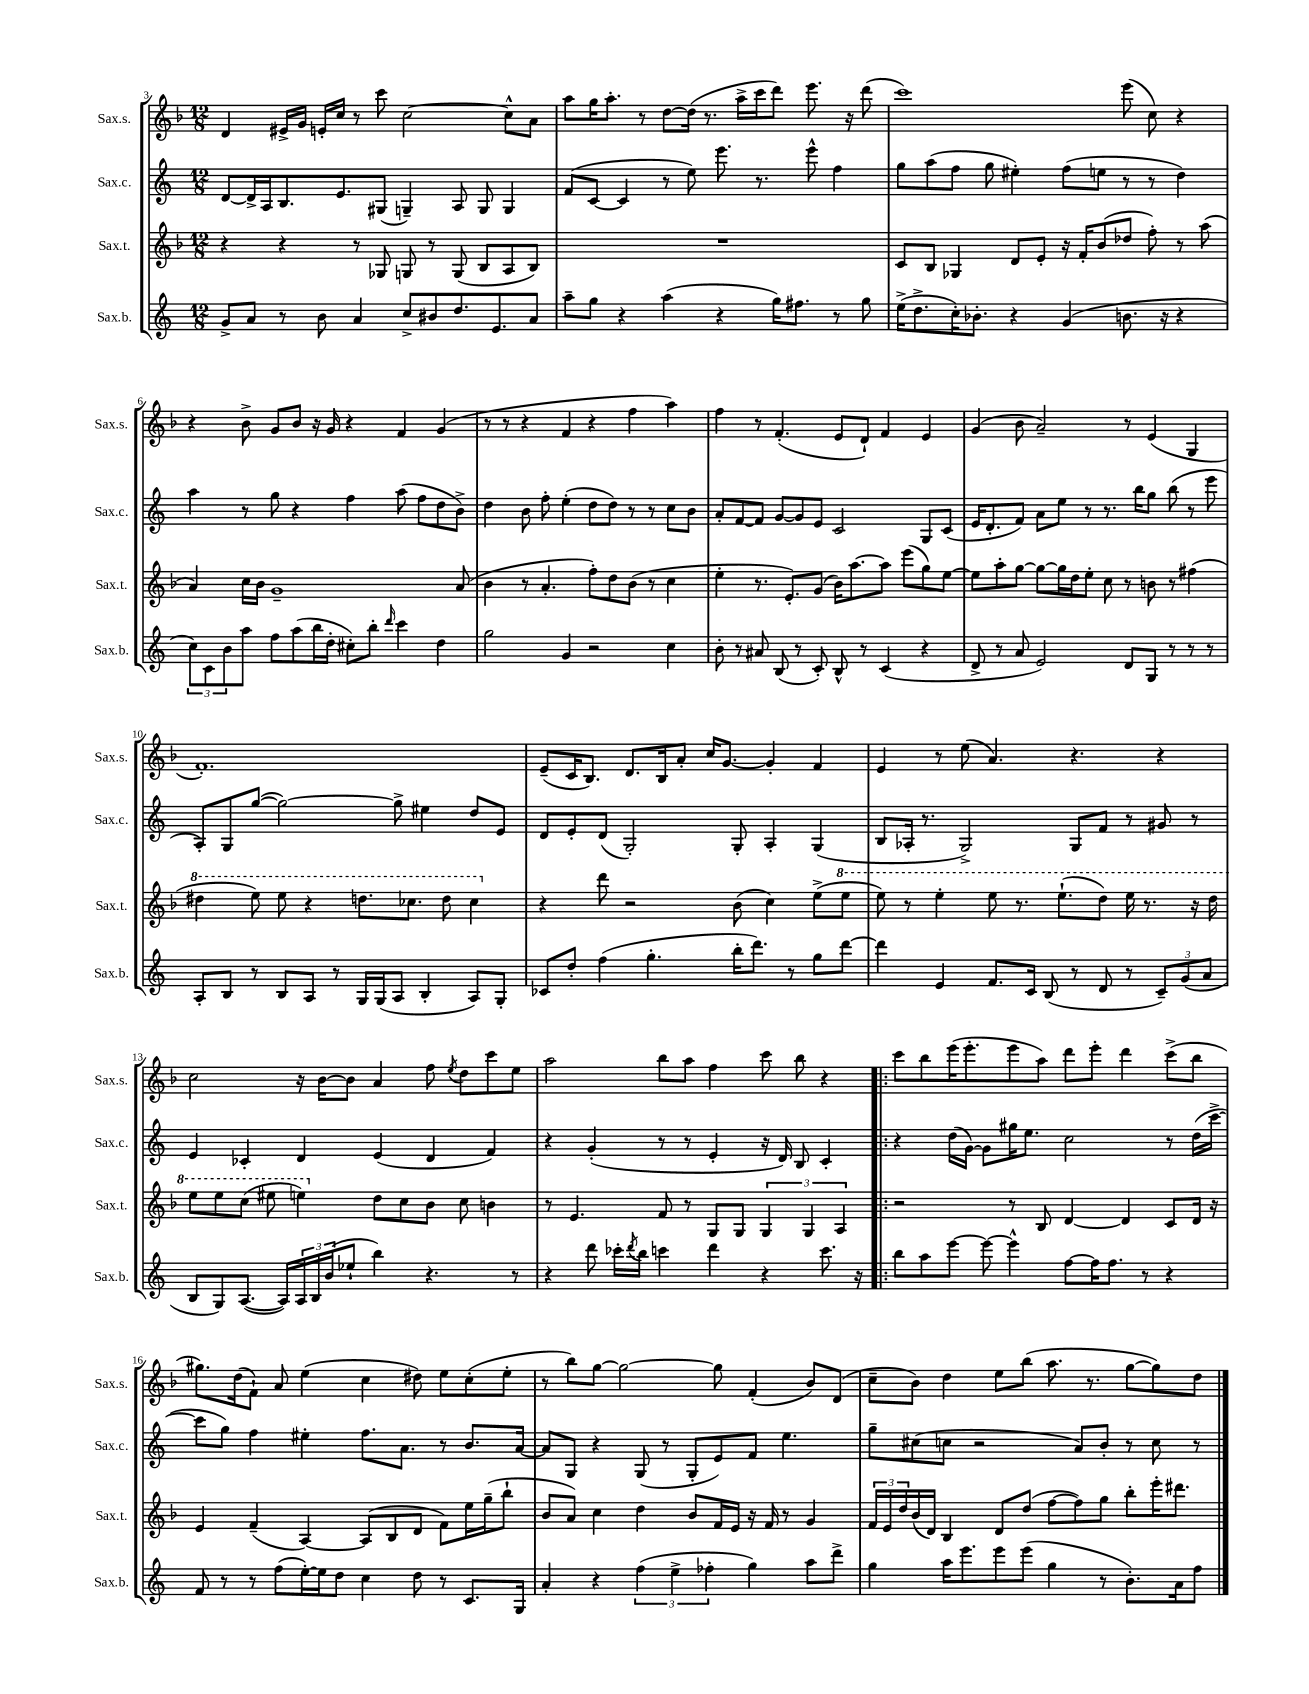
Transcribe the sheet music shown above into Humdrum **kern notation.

**kern	**kern	**kern	**kern
*part4	*part3	*part2	*part1
*staff4	*staff3	*staff2	*staff1
*I"Sax.b.	*I"Sax.t.	*I"Sax.c.	*I"Sax.s.
*I'Sax.b.	*I'Sax.t.	*I'Sax.c.	*I'Sax.s.
*clefG2	*clefG2	*clefG2	*clefG2
*k[]	*k[b-]	*k[]	*k[b-]
*M12/8	*M12/8	*M12/8	*M12/8
=3	=3	=3	=3
8g^/L	4r	[8d/L	4d/
8a/J	.	16d^/L]	.
.	.	16A/J	.
8r	4r	8.B/	16e#X^/LL
.	.	.	16g/JJ
8b\	.	.	16en'/LL
.	.	8.e/	16cc/JJ
4a/	8r	.	8r
.	8G-X/	(8G#X/J	8ccc\
8cc^/L	8Gn/	4Gn~/)	[2cc\
8b#X/	8r	.	.
8.dd/	(8G/	8A/	.
.	8B-/L	8G/	.
8.e/	.	.	.
.	8A/	4G/	8cc^^\L]
8a/J	8B-/J)	.	8a\J
=4	=4	=4	=4
8aa~\L	1.r	(8f/L	8aa\L
8gg\J	.	[8c/J	16gg\K
.	.	.	8.aa'\J
4r	.	4c/]	.
.	.	.	8r
(4aa\	.	8r	[8dd\L
.	.	8ee\)	(16dd\Jk]
.	.	.	8.r
4r	.	8.eee\	.
.	.	.	16aa^\LL
.	.	8.r	16ccc\J
16gg\KL)	.	.	8ddd\J)
8.ff#X\J	.	.	.
.	.	8eee^^\	8.eee\
8r	.	4ff\	.
.	.	.	16r
8gg\	.	.	(8ddd\
=5	=5	=5	=5
(16ee^\KL	8c/L	8gg\L	1ccc)
8.dd^\	.	.	.
.	8B-/J	(8aa\	.
16cc'\K)	4G-X/	8ff\J	.
8.b-X'\J	.	.	.
.	.	8gg\	.
4r	8d/L	4ee#X'\)	.
.	8e'/J	.	.
(4g/	16r	(8ff\L	.
.	16f'/KL	.	.
.	(8b-/	8een\J	.
8.bn\	8dd-X/J	8r	(8eee\
.	8ff'\)	8r	8cc\)
16r	.	.	.
4r	8r	4dd\)	4r
.	(8aa\	.	.
!!LO:LB:g=z
=6	=6	=6	=6
12cc\L)	4a/)	4aa\	4r
12c\	.	.	.
12b\	.	.	.
8aa\J	16cc\LL	8r	8b-^\
.	16b-\JJ	.	.
8ff\L	1g~	8gg\	8g/L
(8aa\	.	4r	8b-/J
16bb\L	.	.	16r
16dd'\JJ	.	.	16g/
8cc#X'\L)	.	4ff\	4r
8bb'\J	.	.	.
16qqddd/	.	.	.
4ccc\	.	(8aa\	4f/
.	.	8ff\L	.
4dd\	.	8dd\	(4g/
.	(8a/	8b^\J)	.
=7	=7	=7	=7
2gg\	4b-\	4dd\	8r
.	.	.	8r
.	8r	8b\	4r
.	4.a'/	8ff'\	.
4g/	.	(4ee'\	4f/
2r	8ff'\L)	8dd\L	4r
.	8dd\	8dd\J)	.
.	(8b-\J	8r	4ff\
.	8r	8r	.
4cc\	4cc\	8cc\L	4aa\)
.	.	8b\J	.
=8	=8	=8	=8
8b'\	4ee'\	8a'/L	4ff\
8r	.	[8f/	.
8a#X/	8.r	8f/J]	8r
(8B/	.	[8g/L	(4.f'/
.	8.e'/L)	.	.
8r	.	8g/]	.
8c'/)	(8g/J	8e/J	.
8B^^/	16b-\KL)	2c/	8e/L
.	[8.aa\	.	.
8r	.	.	8d`/J)
(4c/	8aa\J]	.	4f/
.	(8eee\L	.	.
4r	8gg\)	8G/L	4e/
.	[8ee\J	(8c/J	.
=9	=9	=9	=9
8d^/	8ee\L]	16e/KL	(4g/
.	.	8.d'/	.
8r	8aa'\	.	.
8a/	[8gg\J	8f/J)	8b-\
2e/)	8gg\L_	8a\L	2a~/)
.	16gg\L]	8ee\J	.
.	16dd\J	.	.
.	8ee'\J	8r	.
.	8cc\	8.r	.
8d/L	8r	.	8r
.	.	16bb\KL	.
8G/J	8bn\	8gg\J	(4e/
8r	8r	(8bb\	.
8r	(4ff#X\	8r	4G/
8r	.	8eee\	.
!!LO:LB:g=z
=10	=10	=10	=10
*	*8va	*	*
8A'/L	4ddd#X\	8A'/L)	1.f')
8B/J	.	8G/	.
8r	8eee\)	([8gg/J	.
8B/L	8eee\	2gg\_)	.
8A/J	4r	.	.
8r	.	.	.
16G/LL	8.dddn\L	.	.
(16G/J	.	.	.
8A/J	.	8gg^\]	.
.	8.ccc-X\J	.	.
4B'/	.	4ee#X\	.
.	8ddd\	.	.
8A/L)	4ccc-\	8dd/L	.
8G'/J	.	8e/J	.
=11	=11	=11	=11
*	*X8va	*	*
8c-X/L	4r	8d/L	(8e~/L
8dd'/J	.	8e'/	16c/K
.	.	.	8.B-/J)
(4ff\	8ddd\	(8d/J	.
.	2r	2G'/)	8.d/L
4.gg'\	.	.	.
.	.	.	16B-/k
.	.	.	8a'/J
.	.	.	16cc/KL
.	.	.	[8.g/J
16bb'\KL	(8b-\	8G'/	.
8.ddd\J)	.	.	.
.	4cc\)	4A'/	4g'/]
8r	.	.	.
8gg\L	(8ee^\L	(4G/	4f/
*	*8va	*	*
[8ddd\J	8eee\J	.	.
=12	=12	=12	=12
4ddd\]	8eee\)	8B/L	4e/
.	8r	16A-X'/Jk	.
.	.	8.r	.
4e/	4eee'\	.	8r
.	.	2G^/)	(8ee\
8.f/L	8eee\	.	4.a/)
.	8.r	.	.
16c/Jk	.	.	.
(8B/	.	.	.
.	(8.eee`\L	.	.
8r	.	8G/L	4.r
8d/	8ddd\J)	8f/J	.
8r	16eee\	8r	.
.	8.r	.	.
12c~/L)	.	8g#X/	4r
(12g/	.	.	.
.	16r	8r	.
12a/J	.	.	.
.	16ddd\	.	.
!!LO:LB:g=z
=13	=13	=13	=13
8B/L	8eee\L	4e/	2cc\
8G/)	8eee\	.	.
([8.A/J	(8ccc\J	4c-X'/	.
.	8eee#X\	.	.
16A/LL])	.	.	.
24A/	4eeen\)	4d/	16r
24B/	.	.	.
.	.	.	[16b-\KL
(24b/J	.	.	.
8ee-X`/J	.	.	8b-\J]
*	*X8va	*	*
4bb\)	8dd\L	(4e/	4a/
.	8cc\	.	.
4.r	8b-\J	4d/	8ff\
.	.	.	8qee/
.	8cc\	.	8dd\L
.	4bn\	4f/)	8ccc\
8r	.	.	8ee\J
=14	=14	=14	=14
4r	8r	4r	2aa\
.	4.e/	.	.
8ddd\	.	(4g'/	.
16ccc-X'\LL	.	.	.
8qddd/	.	.	.
16bb\JJ	.	.	.
4cccn\	8f/	8r	8bb-\L
.	8r	8r	8aa\J
4ddd\	8G/L	4e'/	4ff\
.	8G/J	.	.
4r	6G/	16r	8ccc\
.	.	16d/)	.
.	.	8B/	8bb-\
.	6G/	.	.
8.ccc\	.	4c'/	4r
.	6A/	.	.
16r	.	.	.
=15!|:	=15!|:	=15!|:	=15!|:
8bb\L	2r	4r	8ccc\L
8aa\	.	.	8bb-\
[8eee\J	.	(16dd\LL	(16eee\K
.	.	[16g\JJ)	8.eee'\
8eee\_	.	8g\L]	.
4eee^^\]	8r	16gg#X\K	8eee\
.	.	8.ee\J	.
.	8B-/	.	8aa\J)
[8ff\L	[4d/	2cc\	8ddd\L
16ff\K]	.	.	8eee'\J
8.ff\J	.	.	.
.	4d/]	.	4ddd\
8r	.	.	.
4r	8c/L	8r	(8ccc^\L
.	16d/Jk	(16dd\LL	8bb-\J
.	16r	[16ccc^\JJ	.
!!LO:LB:g=z
=16	=16	=16	=16
8f/	4e/	8ccc\L]	8.gg#X\L)
8r	.	8gg\J)	.
.	.	.	(16dd\k
8r	(4f~/	4ff\	8f`\J)
(8ff\L	.	.	8a/
[16ee'\L)	[4A/)	4ee#X'\	(4ee\
16ee\J]	.	.	.
8dd\J	.	.	.
4cc\	(8A/L]	8.ff\L	4cc\
.	8B-/	.	.
.	.	8.a\J	.
8dd\	8d/J	.	8dd#X\)
8r	8f\L)	8r	8ee\L
8.c/L	16ee\L	8.b/L	(8cc'\
.	(16gg~\J	.	.
.	8bb-`\J	.	8ee'\J
16G/Jk	.	[16a/Jk	.
=17	=17	=17	=17
4a'/	8b-/L	8a/L]	8r
.	8a/J)	8G/J	8bb-\L)
4r	4cc\	4r	[8gg\J
.	.	.	2gg\_
(6ff\	4dd\	(8G/	.
.	.	8r	.
6ee^\	.	.	.
.	8b-/L	8G'/L	.
6ff-X'\	.	.	.
.	16f/L	8e/)	8gg\]
.	16e/JJ	.	.
4gg\)	16r	8f/J	(4f'/
.	16f/	.	.
.	8r	4.ee\	.
8aa\L	4g/	.	8b-/L)
8ddd^\J	.	.	(8d/J
=18	=18	=18	=18
4gg\	24f/LL	8gg~\L	8cc~\L
.	24e/	.	.
.	24dd/	.	.
.	(16b-/	(8cc#X\	8b-\J)
.	16d/JJ)	.	.
16aa\KL	4B-/	8ccn\J	4dd\
8.eee\	.	.	.
.	.	2r	.
8eee\	8d/L	.	8ee\L
(8eee\J	(8dd/J	.	(8bb-\J
4gg\	[8ff\L	.	8.aa\
.	8ff\])	8a/L)	.
.	.	.	8.r
8r	8gg\J	8b'/J	.
8.b'\L)	8bb-'\L	8r	[8gg\L
.	16eee'\K	8cc\	8gg\])
16a\k	8.ddd#X\J	.	.
8ff\J	.	8r	8dd\J
==	==	==	==
*-	*-	*-	*-
